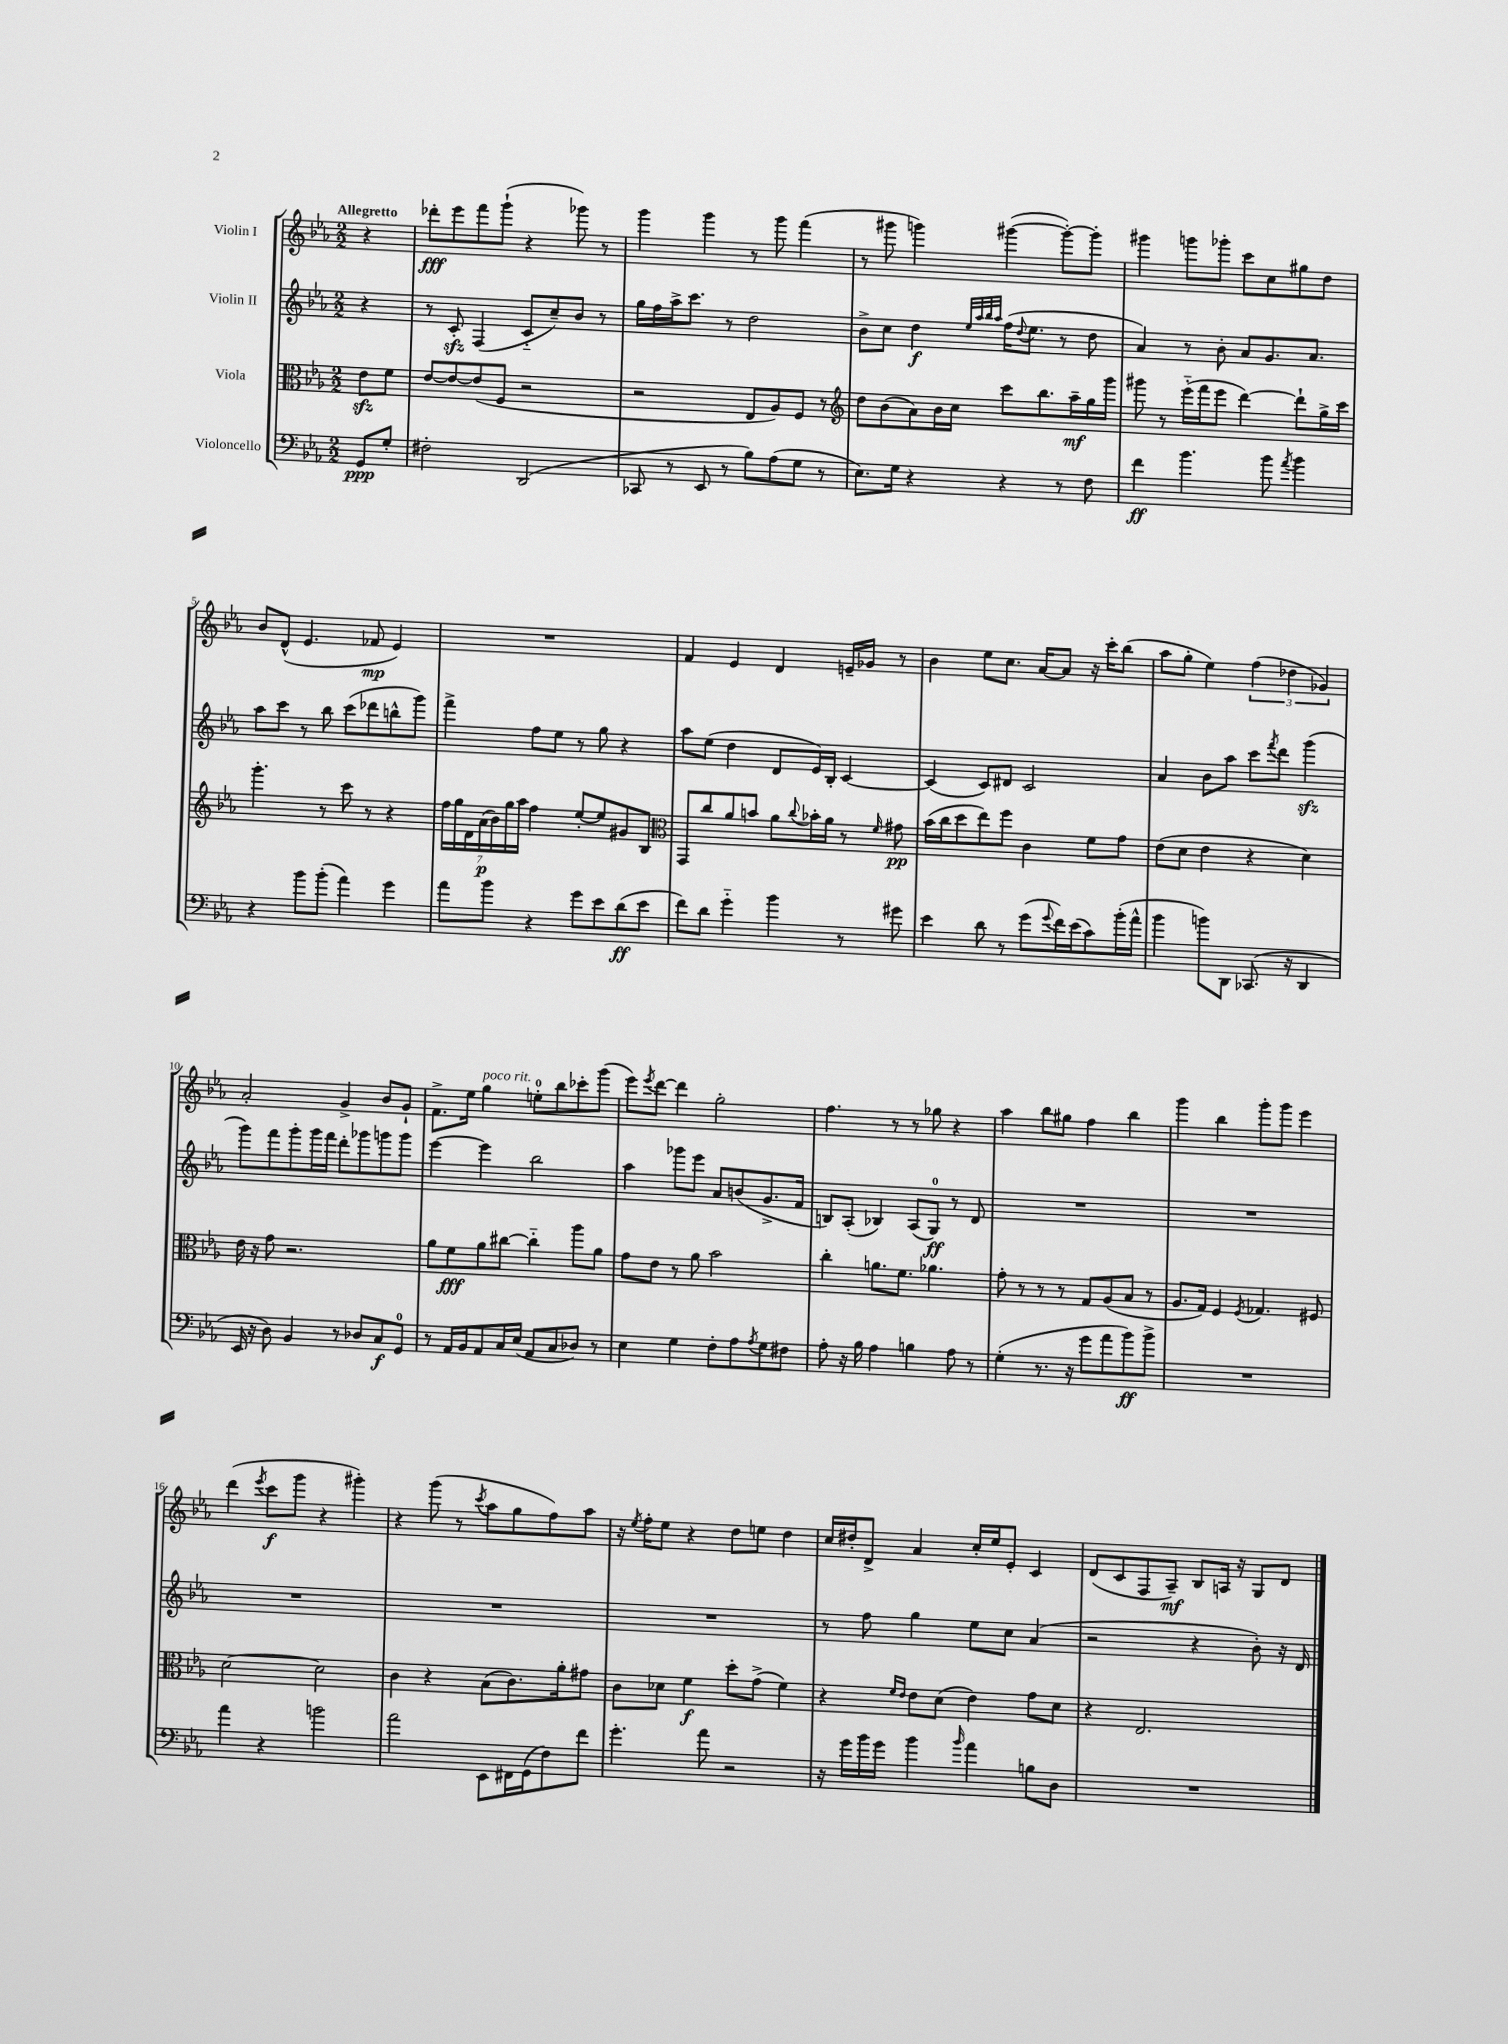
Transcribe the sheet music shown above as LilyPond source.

<<
\new StaffGroup <<
\new Staff = "s0" \with { instrumentName = "Violin I" } {
    \clef treble \key ees \major \numericTimeSignature \time 2/2 \partial 4 \tempo "Allegretto"
    r4 |
    des'''8-.\fff ees'''8 f'''8 g'''8-!( r4 ges'''8) r8 |
    g'''4 g'''4 r8 g'''8 f'''4( |
    r8 gis'''8 g'''4) gis'''4~( gis'''8~-.) gis'''8-. |
    gis'''4 g'''8 ges'''8-. c'''8 c''8 gis''8 d''8 |
    bes'8 d'8-^( ees'4. fes'8\mp ees'4) |
    R1 |
    f'4 ees'4 d'4 e'16-- ges'16 r8 |
    bes'4 ees''8 c''8. aes'16~ aes'8 r16 c'''16-. bes''8( |
    aes''8 g''8-. ees''4) \tuplet 3/2 { f''4( des''4 ges'4) } |
    aes'2-. g'4-> bes'8 g'8-! |
    f'8.-> ees''16 g''4^\markup { \italic "poco rit." } e''8-0-. bes''8 ces'''8-. g'''8( |
    ees'''8) \acciaccatura { ees'''8 } d'''8~ d'''4 g''2-. |
    f''4. r8 r8 ges''8 r4 |
    aes''4 bes''8 gis''8 f''4 bes''4 |
    g'''4 bes''4 g'''8-. g'''8 ees'''4 |
    d'''4( \acciaccatura { ees'''8 } c'''8\f g'''8 r4 gis'''4-.) |
    r4 g'''8( r8 \acciaccatura { c'''8 } aes''8 g''8 f''8) aes''8 |
    r16 \acciaccatura { ees''8 } f''16-. ees''8 r4 d''8 e''8 d''4 |
    c''16 dis''16-. d'8-> aes'4 c''16-. ees''16 ees'8-. c'4 |
    d'8( c'8 f8 aes8--\mf) bes8 a16 r16 g8 d'8 \bar "|." |
}
\new Staff = "s1" \with { instrumentName = "Violin II" } {
    \clef treble \key ees \major \numericTimeSignature \time 2/2 \partial 4
    r4 |
    r8 c'8-.\sfz f4( c'8-_ c''8--) bes'8 r8 |
    g''16 f''16 aes''16-> c'''8. r8 d''2 |
    bes'8-> c''8 d''4\f \grace { ees''32 aes''32 bes''32 aes''32 } f''16( \appoggiatura { d''8 } ees''8. r8 d''8 |
    aes'4) r8 bes'8-. aes'8 g'8. aes'8. |
    aes''8 c'''8 r8 bes''8 c'''8( des'''8 b''8-^ g'''8) |
    f'''4-> f''8 ees''8 r8 g''8 r4 |
    aes''8 ees''8( d''4 d'8 ees'16) bes16-. c'4~ |
    c'4( c'8) dis'8 c'2 |
    aes'4 bes'8 aes''8 c'''8 \acciaccatura { f'''8 } d'''8 g'''4\sfz( |
    g'''8) f'''8 g'''8-. g'''16 f'''16 d'''8-. ges'''8 g'''8 g'''8 |
    ees'''4~ ees'''4 bes''2 |
    aes''4 ges'''8 ees'''8 aes'8 b'8( g'8.-> f'16 |
    b8) aes8-.( bes4) aes8( g8-0\ff) r8 d'8 |
    R1 |
    R1 |
    R1 |
    R1 |
    R1 |
    r8 f''8 g''4 ees''8 c''8 aes'4( |
    r2 r4 bes'8-.) r16 d'16 \bar "|." |
}
\new Staff = "s2" \with { instrumentName = "Viola" } {
    \clef alto \key ees \major \numericTimeSignature \time 2/2 \partial 4
    ees'8\sfz f'8 |
    ees'8~ ees'8~ ees'8( f8 r2 |
    r2 ees8 aes8) f8 r8 |
    \clef treble d''8 bes'8( aes'8) bes'16 c''16 c'''8 bes''8. aes''16--\mf g''16 g'''16 |
    gis'''8 r8 ees'''16-_( f'''16 ees'''8 d'''4~) d'''8-! g''16-> c'''16 |
    g'''4.-. r8 c'''8 r8 r4 |
    \tuplet 7/4 { f''16 g''16 d'16 aes'16\p( bes'16) g''16 aes''16 } f''4 ees''8~-. ees''8 gis'8 bes8 |
    \clef alto g,8 c''8 aes'8 b'8 aes'8 \appoggiatura { c''8 } bes'16-. aes'16 r8 \grace { f'16 } gis'8\pp |
    bes'16( c''16 d''8 ees''8) f''8 c'4 f'8 g'8 |
    ees'8( d'8 ees'4 r4 d'4) |
    ees'16 r16 g'8 r2. |
    aes'8 f'8\fff aes'8 cis''8~ cis''4-_ aes''8 aes'8 |
    g'8 ees'8 r8 aes'8 bes'2 |
    c''4-. a'8. f'8. aes'4. |
    g'8-. r8 r8 r8 g8 aes8( bes8 r8 |
    aes8. g16) f4 \acciaccatura { f8 } ges4. fis8 |
    d'2~ d'2 |
    c'4 r4 bes8( c'8.) aes'16-. gis'8 |
    c'8 des'8 f'4\f d''8-. g'8->( f'4) |
    r4 \grace { f'16 ees'16 } ees'8 d'8( ees'4) g'8 d'8 |
    r4 ees2. \bar "|." |
}
\new Staff = "s3" \with { instrumentName = "Violoncello" } {
    \clef bass \key ees \major \numericTimeSignature \time 2/2 \partial 4
    g,8\ppp g8-. |
    fis2-. d,2( |
    ces,8 r8 ees,8 r8 bes8) aes8( g8 r8 |
    ees8.) g16 r4 r4 r8 f8 |
    f'4\ff bes'4. bes'8 \acciaccatura { aes'8 } bes'4 |
    r4 bes'8 bes'8-.( aes'4) g'4 |
    aes'8 bes'8 r4 g'8 ees'8 d'8\ff( ees'8 |
    f'8) d'8 g'4-_ bes'4 r8 gis'8 |
    ees'4 d'8 r8 g'8( \appoggiatura { g'8 } f'16) ees'16( c'8) bes'16-.( aes'16-^ |
    bes'4 b'8) d,8 ces,8.( r16 d,4 |
    ees,16 r16 d8) bes,4 r8 des8 c8\f g,8-0 |
    r8 aes,16 bes,16 aes,8 c16 ees16( aes,8 c8 des8) r8 |
    ees4 g4 f8-. aes8 \acciaccatura { aes8 } g8 fis8 |
    aes8-. r16 bes16 aes4 b4 aes8 r8 |
    g4-.( r8. r16 g'8 aes'8 bes'8\ff) bes'8-> |
    R1 |
    aes'4 r4 b'2 |
    aes'2 ees,8 fis,16 g,16( f8) f'8 |
    g'4.-. aes'8 r2 |
    r16 g'16 bes'16 g'16 bes'4 \grace { bes'16 } aes'4 b8 d8 |
    R1 \bar "|." |
}
>>
>>
